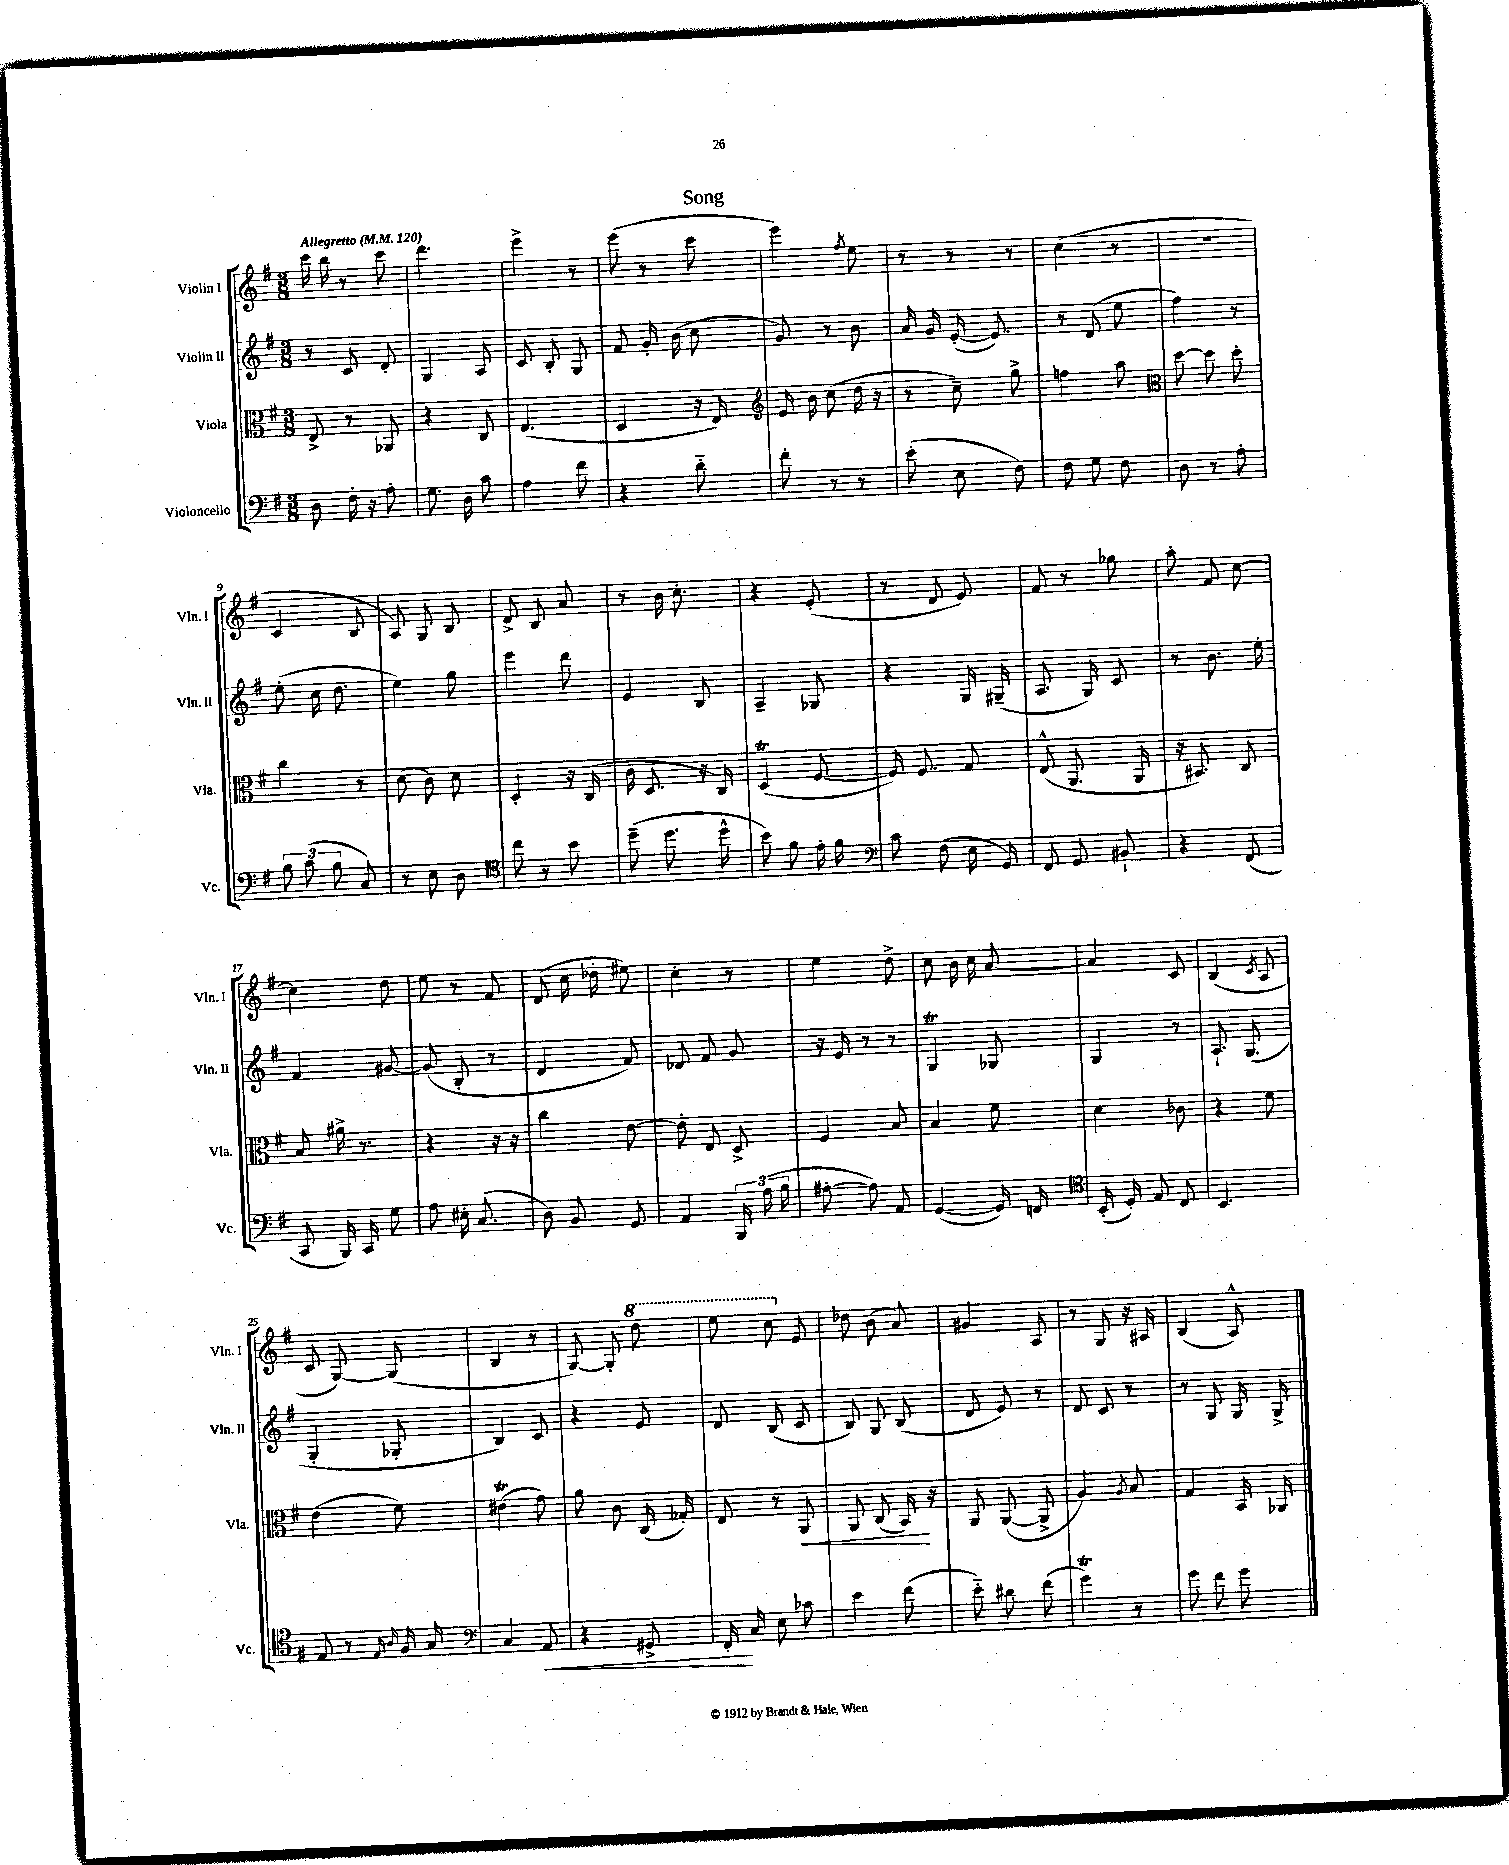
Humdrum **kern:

**kern	**kern	**kern	**kern
*staff4	*staff3	*staff2	*staff1
*clefF4	*clefC3	*clefG2	*clefG2
*k[f#]	*k[f#]	*k[f#]	*k[f#]
*M3/8	*M3/8	*M3/8	*M3/8
*MM120	*MM120	*MM120	*MM120
8D\	8E^/	8r	16ccc\
.	.	.	16bb\
16F#'\	8r	8c/	8r
16r	.	.	.
8A'\	8AA-/	8d'/	8ccc\
=	=	=	=
8.G\	4r	4G/	4.ddd\
16D\	.	.	.
8c\	8C/	8A/	.
=	=	=	=
4A\	(4.E/	8c/	4eee^\
.	.	8B'/	.
8f#\	.	8G/	8r
=	=	=	=
4r	4D/	8f#/	(8eee\
.	.	16g'/	8r
.	.	(16b\	.
8d'~\	16r	8cc\	8ccc\
.	16E/)	.	.
=	=	=	=
*	*clefG2	*	*
8f#'\	16e/	8g/)	4eee\)
.	16b\	.	.
8r	(8cc\	8r	.
.	.	.	8qff#/
8r	16dd\	8b\	8ee\
.	16r	.	.
=	=	=	=
(8e'\	8r	16a/	8r
.	.	16g/	.
8E\	8cc~\)	([16e'/	8r
.	.	8.e/])	.
8F#\)	8gg^\	.	8r
=	=	=	=
8F#\	4ff\	8r	(4cc\
8G\	.	(8d/	.
8F#\	8aa\	8ee\	8r
=	=	=	=
*	*clefC3	*	*
8D\	[8dd\	4ff#\)	4.r
8r	8dd\]	.	.
8A'\	8dd'\	8r	.
=	=	=	=
12B\	4cc\	(8ee'\	4c/
(12c\	.	.	.
.	.	16cc\	.
12B\	.	.	.
.	.	8.dd\	.
8C/)	8r	.	8B/
=	=	=	=
8r	(8d\	4ee\)	8A/)
8E\	8c\)	.	8G/
8D\	8d\	8gg\	8B/
=	=	=	=
*clefC4	*	*	*
8cc\	4D'/	4eee\	8d^/
8r	.	.	8B/
8b\	16r	8ddd\	8a/
.	(16C/	.	.
=	=	=	=
(8dd~\	16c\	4e/	8r
.	8.D/	.	.
8.dd\	.	.	16b\
.	.	.	8.cc'\
.	16r	8B/	.
16dd^^\	16C/)	.	.
=	=	=	=
8b\)	(4D/	4A~/	4r
8f#\	.	.	.
16e'\	[8F#/	8G-/	(8e'/
16f#\	.	.	.
=	=	=	=
*clefF4	*	*	*
8c\	16F#/])	4r	8r
.	8.F#/	.	.
(8F#\	.	.	8d/
16E\	8G/	16G/	8e/)
16GG/)	.	(16G#~/	.
=	=	=	=
8FF#/	(8E^^/	8.A/	8f#/
8GG/	8.AA/	.	8r
.	.	16G/)	.
8BB#`/	.	8c/	8gg-\
.	16AA/	.	.
=	=	=	=
4r	16r	8r	8aa'\
.	8.BB#/)	.	.
.	.	8.b\	8f#/
(8FF#/	8C/	.	[8cc\
.	.	16ee'\	.
=	=	=	=
8CC/	8B/	4f#/	4cc\]
16BBB/)	16a#^\	.	.
16CC/	8.r	.	.
8G\	.	[8g#/	8dd\
=	=	=	=
8A\	4r	(8g#/]	8ee\
16E#'\	.	8B'/	8r
(8.C/	.	.	.
.	16r	8r	8f#/
.	16r	.	.
=	=	=	=
8D\)	4cc\	4d/	(8d/
8BB/	.	.	16cc\
.	.	.	16dd-'\
8GG/	[8e\	8f#/)	8ee#\)
=	=	=	=
4AA/	8e'\]	8d-/	4cc'\
.	8E/	8f#/	.
24BBB/	8D^/	8g/	8r
(24A\	.	.	.
24B\	.	.	.
=	=	=	=
[8A#'\	4F#/	16r	4ee\
.	.	16e/	.
8A#\])	.	8r	.
8AA/	8B/	8r	8dd^\
=	=	=	=
([4GG/	4B/	4G/	8cc\
.	.	.	16b\
.	.	.	16cc\
16GG/])	8f#\	8G-/	[8a/
16FF/	.	.	.
=	=	=	=
*clefC4	*	*	*
(16BB'/	4d\	4G/	4a/]
16D'/)	.	.	.
8E/	.	.	.
8C/	8c-\	8r	8c/
=	=	=	=
4.BB/	4r	8.A`/	(4B/
.	.	(8.G/	.
.	.	.	8qc/
.	8f#\	.	8A/
=	=	=	=
8E/	(4e\	4G'/	8c/
8r	.	.	[8G/)
16qqE/	.	.	.
16qqA/	.	.	.
16F#/	8f#\)	8G-'/	(8G/]
16G/	.	.	.
=	=	=	=
*clefF4	*	*	*
4C/	(4e#\	4B/)	4B/
8AA/	8g\)	8c/	8r
=	=	=	=
4r	8a\	4r	[8G/)
.	8c\	.	8G'/]
8GG#^/	(16C/	8e/	8ddd\
.	16G-'/)	.	.
=	=	=	=
16FF#'/	8E/	8d/	8eee\
16C/	.	.	.
8E\	8r	(8B/	8ccc\
8c-\	8AA/	8c/	8e/
=	=	=	=
4e\	8AA/	8B/)	8dd-\
.	(8C/	8G/	(8b\
(8f#\	16BB/)	(8B/	8a/)
.	16r	.	.
=	=	=	=
8e'~\)	8AA/	8d/	4g#/
8d#\	([8AA/	8e/)	.
(8f#\	8AA^/]	8r	8A/
=	=	=	=
4g\)	4A/)	8d/	8r
.	.	8c/	8G/
.	8qA/	.	.
8r	8B/	8r	16r
.	.	.	16A#/
=	=	=	=
8g\	4G/	8r	(4B/
8f#\	.	8G/	.
8g\	16BB/	16G/	8A^^/)
.	16AA-/	16G^/	.
==	==	==	==
*-	*-	*-	*-
